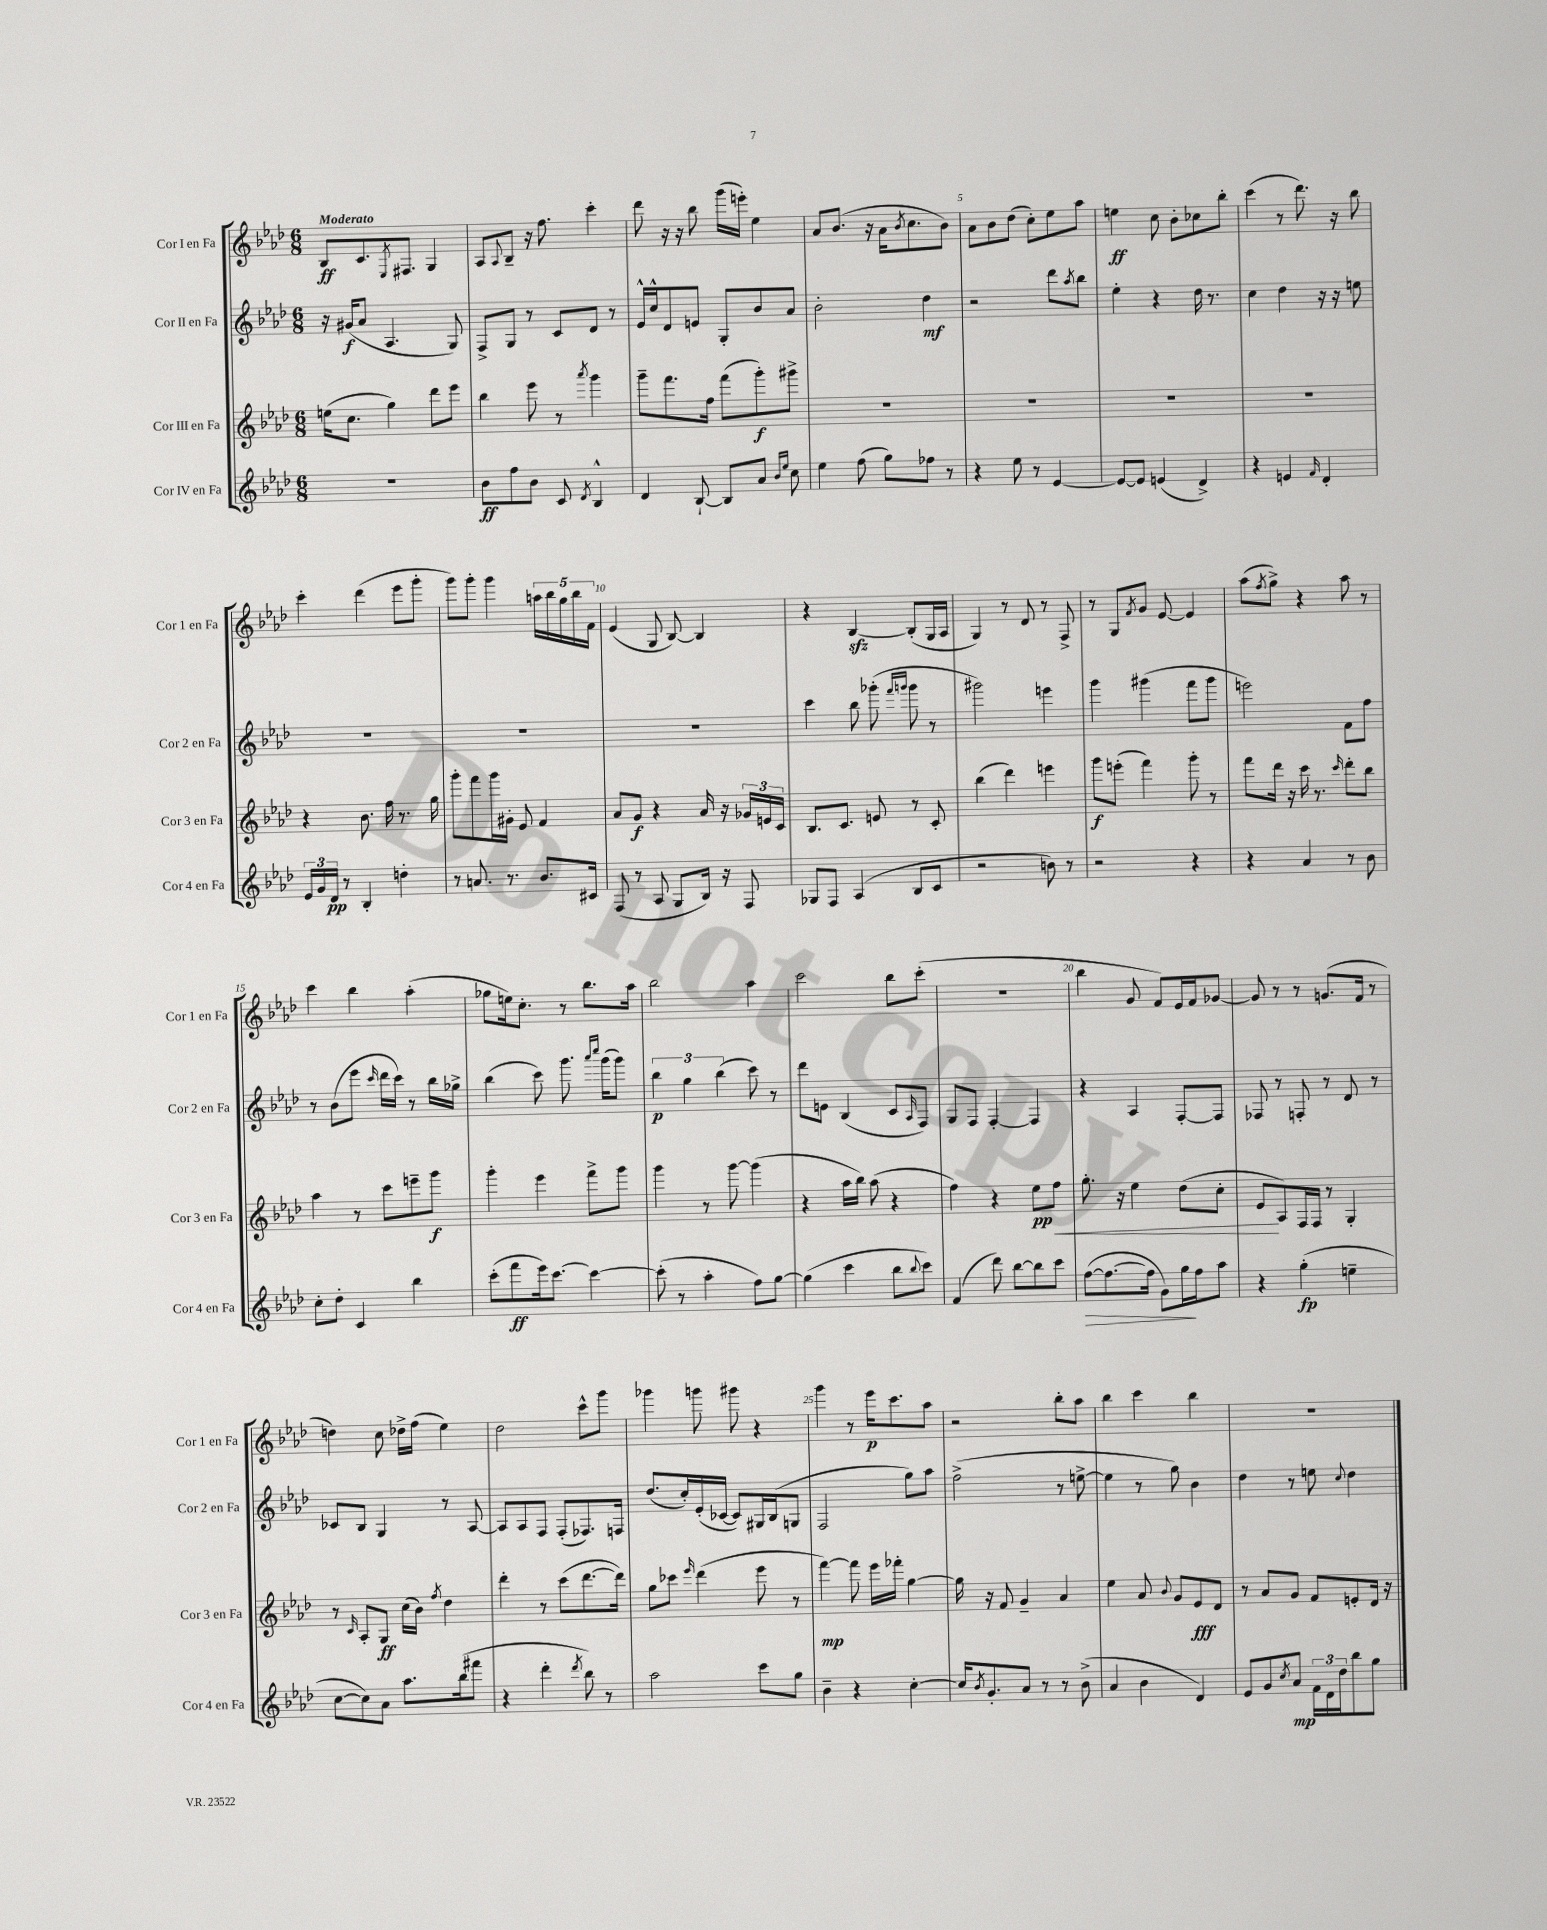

**kern	**kern	**kern	**kern
*staff4	*staff3	*staff2	*staff1
*clefG2	*clefG2	*clefG2	*clefG2
*k[b-e-a-d-]	*k[b-e-a-d-]	*k[b-e-a-d-]	*k[b-e-a-d-]
*M6/8	*M6/8	*M6/8	*M6/8
2.r	(16ee	16r	8B-
.	8.cc	(16g#	.
.	.	8a-	8.c
.	4gg)	4.A-	.
.	.	.	8qE-
.	.	.	8.F#
.	8ddd-	.	4G
.	8eee-	8G)	.
=	=	=	=
8b-	4bb-	8F^	8A-
.	.	.	8qqA-
8ff	.	8G	8B-~
8b-	8eee-	8r	16r
.	.	.	8.ff
8c	8r	8c	.
8qd-	8qaaa-	.	.
4B-^^	4ggg	8d-	4ccc'
.	.	8r	.
=	=	=	=
4d-	8ggg~	16e-^^	8ddd-
.	.	16cc^^	.
.	8.fff	8d-	16r
.	.	.	16r
[8B-`	.	8e	8bb-
.	16ff	.	.
8B-]	(8fff	8G'	(16ggg
.	.	.	16eee')
8a-	8ggg')	8b-	4ee-
16qqb-	.	.	.
16qqee-	.	.	.
8cc	8ggg#^	8a-	.
=	=	=	=
4ee-	2.r	2b-'	8a-
.	.	.	(8.b-
(8ff	.	.	.
.	.	.	16r
8gg)	.	.	16a-
.	.	.	8qb-
.	.	.	8.cc
8ff-	.	4dd-	.
8r	.	.	8b-)
=	=	=	=
4r	2.r	2r	8a-
.	.	.	8b-
8ee-	.	.	(8dd-
8r	.	.	8cc')
[4e-	.	8ddd-	8ee-
.	.	8qaa-	.
.	.	8bb-	8aa-
=	=	=	=
8e-_	2.r	4ee-'	4ee
8e-]	.	.	.
(4e	.	4r	8cc
.	.	.	8b-'
4d-^)	.	16dd-	8cc-
.	.	8.r	.
.	.	.	8bb-'
=	=	=	=
4r	2.r	4cc	(4ccc
4e	.	4dd-	8r
.	.	.	8.ddd-)
16qqf	.	.	.
4d-'	.	16r	.
.	.	16r	16r
.	.	8ee	8bb-
=	=	=	=
24e-	4r	2.r	4ccc'
24g	.	.	.
24d-	.	.	.
8r	.	.	.
4B-'	8.b-	.	(4ddd-
.	16ff	.	.
4dd'	8.r	.	8eee-
.	.	.	8ggg'
.	16gg	.	.
=	=	=	=
8r	8ggg'	2.r	8ggg)
8.a	8fff	.	8ggg'
.	16ggg	.	4ggg
8.r	16g#'	.	.
.	8e-	.	.
8.b-	4f	.	20aa
.	.	.	20bb-
.	.	.	20gg
.	.	.	20bb-
16c#	.	.	.
.	.	.	20f
=	=	=	=
(8F	8a-	2.r	(4e-
8r	8g	.	.
8A-	4r	.	8G
8G	.	.	[8B-)
16B-)	16a-	.	4B-]
16r	16r	.	.
8F	24g-	.	.
.	24e	.	.
.	24c	.	.
=	=	=	=
8G-	8.B-	4ccc	4r
8F	.	.	.
.	8.c	.	.
(4A-	.	8bb-	[4B-
.	8e	(8ggg-'	.
.	.	16qqfff	.
.	.	16qqggg	.
8B-	8r	8ggg	(8B-']
8c	8c'	8r	16G
.	.	.	16A-
=	=	=	=
2r	(4bb-	2ggg#)	4G)
.	4ddd-)	.	8r
.	.	.	8d-
8b)	4eee	4eee	8r
8r	.	.	8F^
=	=	=	=
2r	8ggg	4ggg	8r
.	(8eee'	.	8G
.	.	.	8qf
.	4fff)	(4ggg#	8g
.	.	.	[8e-
4r	8ggg'	8fff	4e-]
.	8r	8ggg#	.
=	=	=	=
4r	8fff	2eee)	(8aa-
.	.	.	8qff
.	16ddd-	.	8gg^)
.	16r	.	.
4a-	16ccc	.	4r
.	8.r	.	.
.	16qqccc	.	.
8r	8ddd-'	8f	8aa-
8b-	8bb-	8ff	8r
=	=	=	=
8cc'	4aa-	8r	4ccc
8dd-'	.	(8b-	.
4c	8r	8eee-	4bb-
.	.	16qqccc	.
.	8ccc	16ddd-	.
.	.	16ccc)	.
4bb-	8eee~	8r	(4aa-'
.	8ggg	16bb-	.
.	.	16gg-^	.
=	=	=	=
(8ccc'	4ggg'	(4bb-	8gg-
8fff	.	.	16ee)
.	.	.	8.cc'
16eee-)	4eee-	8ccc)	.
[8.ccc	.	.	.
.	.	8.ggg	8r
4ccc_	8fff^	.	8.bb-
.	.	16qqaaa-	.
.	.	16qqcccc	.
.	.	(16ggg	.
.	8ggg	8ggg)	.
.	.	.	16aa-
=	=	=	=
(8ccc']	4ggg	6bb-	2bb-
8r	.	.	.
.	.	6gg	.
4aa-'	8r	.	.
.	.	(6bb-	.
.	[8ggg	.	.
8ff)	(4ggg]	8ccc)	4aa-
[8gg	.	8r	.
=	=	=	=
(4gg]	4r	8ddd-	2ccc
.	.	8e	.
4ccc	16aa-	(4B-	.
.	16bb-)	.	.
.	(8aa-	.	.
8bb-	4r	8c	8bb-
8qqbb-	.	16qqA-	.
8ccc)	.	8F)	(8ccc'
=	=	=	=
(4f	4ff)	8G	2.r
.	.	8F	.
8ddd-)	4r	[4F'	.
[8bb-	.	.	.
8bb-]	8ee-	4F]	.
8ccc	8ff	.	.
=	=	=	=
([8ff	8.gg'	4r	4bb-
8.ff_	.	.	.
.	16r	.	.
.	4ee-	4A-	8g
16ff]	.	.	.
8g)	.	.	8f)
16gg	(8dd-	[8F'	16e-
16ff	.	.	16f
8aa-	8cc'	8F]	[8g-
=	=	=	=
4r	8e-	8F-	8g-]
.	8A-)	8r	8r
(4gg'	16F	8F'	8r
.	16F	.	.
.	8r	8r	(8.g
4ee~	4G'	8d-	.
.	.	.	16f
.	.	8r	8r
=	=	=	=
[8cc	8r	8c-	4dd)
.	16qqc	.	.
8cc])	8A-'	8B-	.
8a-	8G	4G	8cc
8.aa-	(16cc	.	16dd-^
.	16b-)	.	(16ff
.	8qff	.	.
.	4dd-	8r	4ee-)
(16bb-	.	.	.
8fff#	.	[8A-	.
=	=	=	=
4r	4ddd-'	8A-]	2dd-
.	.	8A-	.
4ddd-'	8r	8F	.
.	(8ccc	(8F'	.
8qddd-	.	.	.
8bb-)	[8.ddd-	8.F-)	8ccc^^
8r	.	.	8ggg
.	16ddd-])	16F	.
=	=	=	=
2aa-	8gg	(8.dd-	4ggg-
.	8ccc-	.	.
.	.	16cc')	.
.	16qqeee-	.	.
.	(4ddd-	(16e-'	8ggg
.	.	[16c-	.
.	.	8c-])	8ggg#
8ccc	8eee-	16G#	4r
.	.	(16B-	.
8gg	8r	8G	.
=	=	=	=
4b-~	[4fff)	2F	4ggg
4r	8fff]	.	8r
.	16eee-	.	16eee-
.	16fff-'	.	8.ccc
[4cc'	[4gg	8gg)	.
.	.	8aa-	8aa-
=	=	=	=
16cc]	16gg]	(2ff^	2r
8qb-	.	.	.
8.g'	16r	.	.
.	8f	.	.
8a-	4g~	.	.
8r	.	.	.
8r	4a-	8r	8bb-'
(8b-^	.	[8ee^	8aa-
=	=	=	=
4a-	4ee-	4ee]	4bb-
4b-	8a-	8r	4ccc
.	8qqb-	.	.
.	8g	8gg)	.
4d-)	8e-	4b-	4bb-
.	8d-	.	.
=	=	=	=
8e-	8r	4dd-	2.r
8g	8a-	.	.
8qcc	.	.	.
8a-	8g	8r	.
24f	8f	8ee	.
24d-	.	.	.
24dd-	.	.	.
.	.	8qqcc	.
8bb-	8e'	4dd-	.
8gg	16d-	.	.
.	16r	.	.
==	==	==	==
*-	*-	*-	*-
